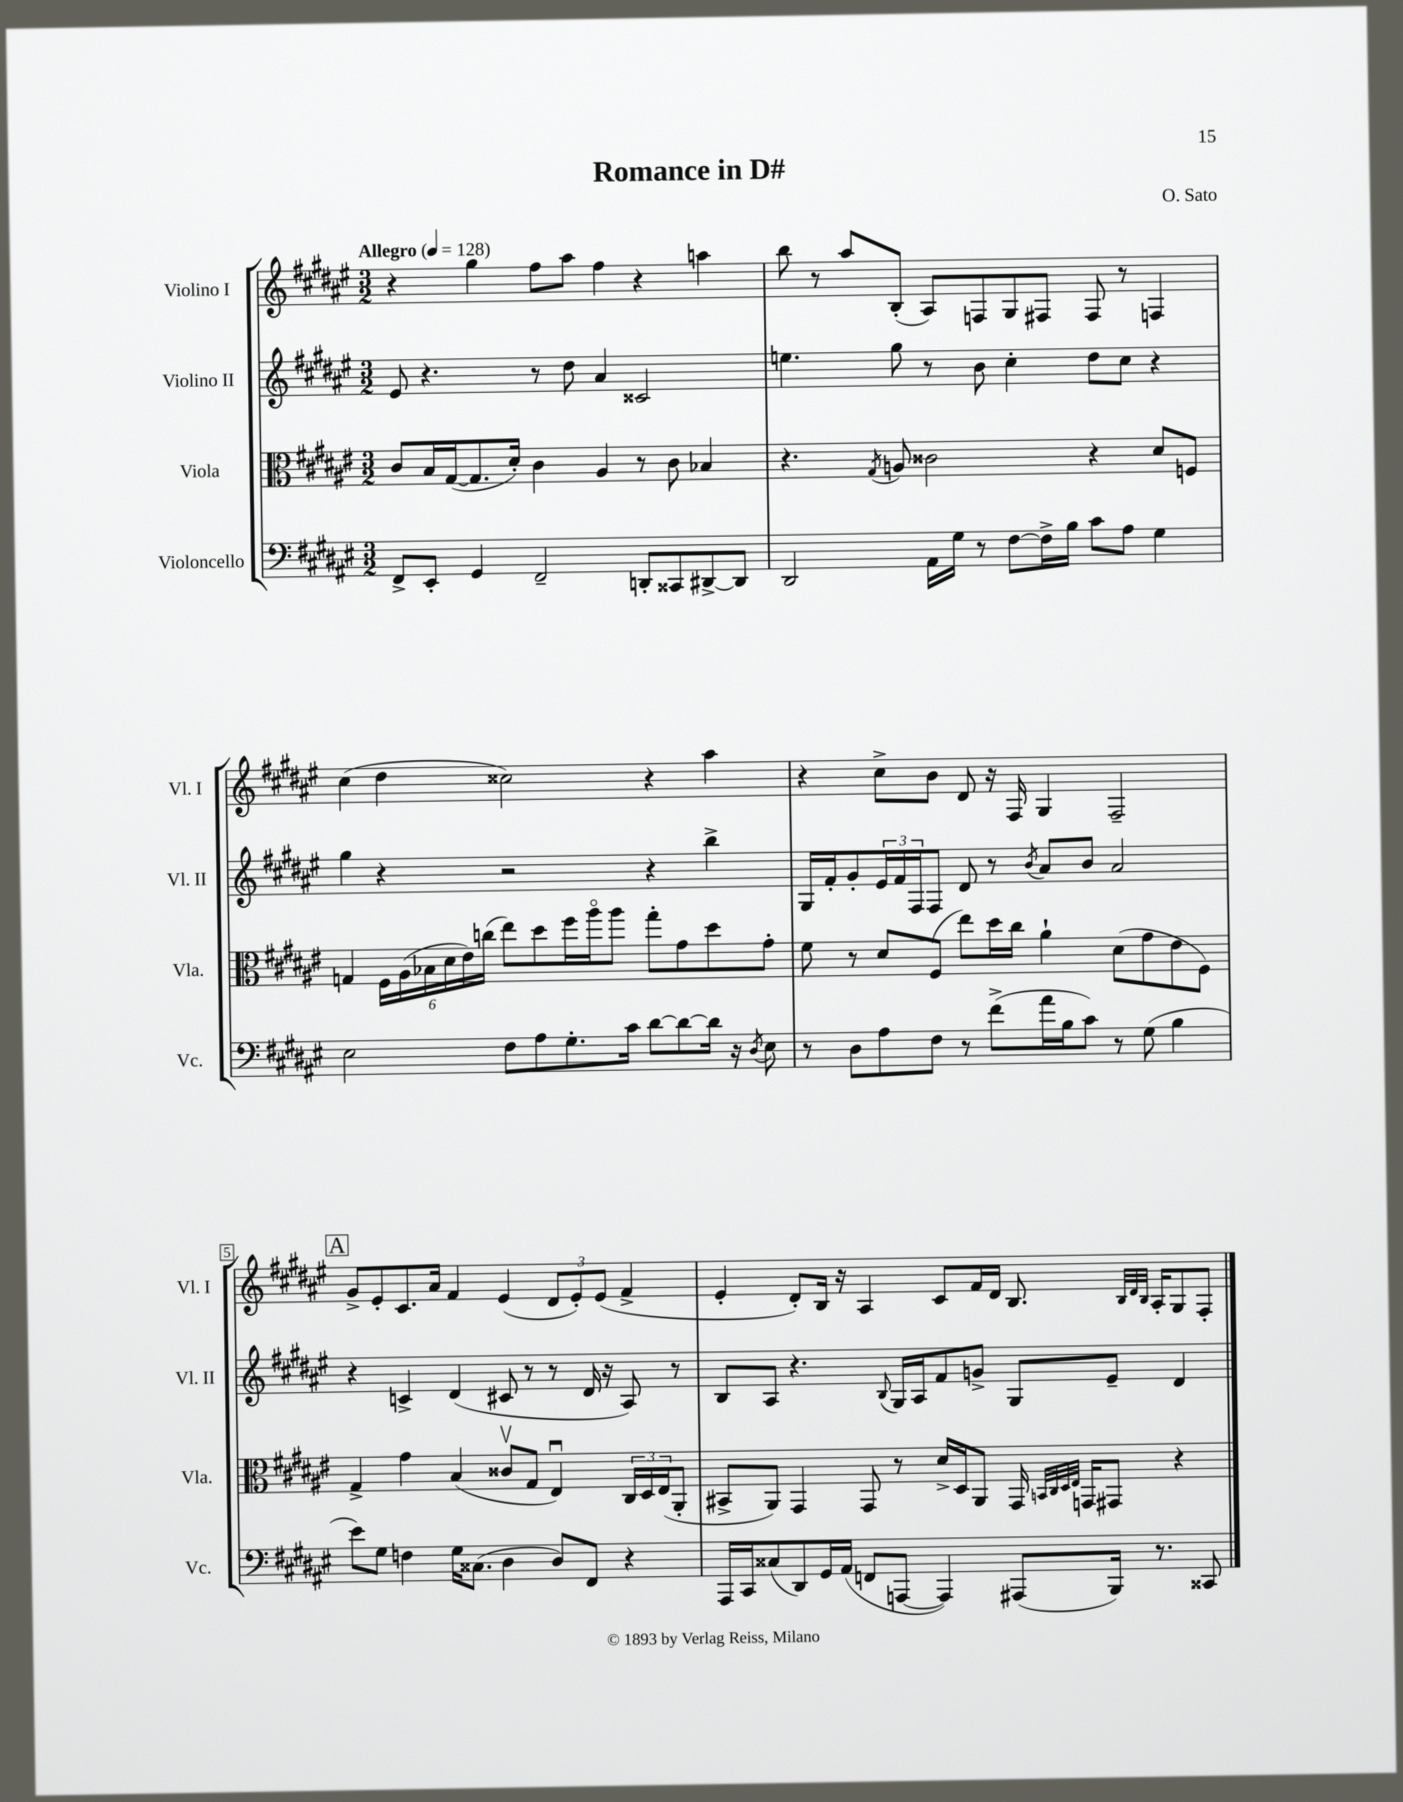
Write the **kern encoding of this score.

**kern	**kern	**kern	**kern
*part4	*part3	*part2	*part1
*staff4	*staff3	*staff2	*staff1
*I"Violoncello	*I"Viola	*I"Violino II	*I"Violino I
*I'Vc.	*I'Vla.	*I'Vl. II	*I'Vl. I
*clefF4	*clefC3	*clefG2	*clefG2
*k[f#c#g#d#a#e#]	*k[f#c#g#d#a#e#]	*k[f#c#g#d#a#e#]	*k[f#c#g#d#a#e#]
*M3/2	*M3/2	*M3/2	*M3/2
*MM128	*MM128	*MM128	*MM128
=1	=1	=1	=1
!	!	!	!LO:TX:a:B:t=Allegro
8FF#^/L	8c#/L	8e#/	4r
8EE#'/J	16B/L	4.r	.
.	([16G#/J	.	.
4GG#/	8.G#/]	.	4gg#\
.	16d#'/Jk)	.	.
2FF#~/	4c#\	8r	8ff#\L
.	.	8dd#\	8aa#\J
.	4A#/	4a#/	4ff#\
8DDn'/L	8r	2c##X/	4r
8CC##X/	8c#\	.	.
[8DD#X^/	4B-X/	.	4aan\
8DD#/J]	.	.	.
=2	=2	=2	=2
2DD#/	4.r	4.een\	8bb\
.	.	.	8r
.	.	.	8aa#/L
.	8qG#/	.	.
.	8An/	8gg#\	(8B'/J
16AA#\LL	2c##X\	8r	8A#/L)
16G#\JJ	.	.	.
8r	.	8b\	8Fn/
[8F#\L	.	4cc#'\	8G#/
16F#^\L]	.	.	8F#X/J
16B\JJ	.	.	.
8c#\L	4r	8dd#\L	8F#/
8A#\J	.	8cc#\J	8r
4G#\	8d#/L	4r	4Fn/
.	8Fn/J	.	.
!!LO:LB:g=z
=3	=3	=3	=3
2E#\	4Gn/	4gg#\	(4cc#\
.	24F#\LL	4r	4dd#\
.	(24A#\	.	.
.	24B-X\	.	.
.	24d#\	.	.
.	24e#\)	.	.
.	(24ccn\JJ	.	.
8F#\L	8ee#\L)	2r	2cc##X\)
8A#\	8dd#\	.	.
8.G#'\	16ff#\L	.	.
.	16aa#\J	.	.
.	8aa#\J	.	.
16c#\Jk	.	.	.
[8d#\L	8gg#'\L	4r	4r
8d#\_	8g#\	.	.
16d#\Jk]	8dd#\	4bb^\	4aa#\
16r	.	.	.
8qD#/	.	.	.
8E#\	8g#'\J	.	.
=4	=4	=4	=4
8r	8f#\	16G#/LL	4r
.	.	16f#'/J	.
8D#\L	8r	8g#'/	.
8A#\	8d#/L	24e#/L	8cc#^\L
.	.	24f#/	.
.	.	24F#/J	.
8F#\J	(8F#/J	8F#/J	8b\J
8r	8ee#\L)	8d#/	8d#/
(8f#^\L	16dd#\L	8r	16r
.	16cc#\JJ	.	16F#/
.	.	8qb/	.
16a#\L	4a#`\	8a#/L	4G#/
16B\J	.	.	.
8c#\J)	.	8b/J	.
8r	(8d#\L	2a#/	2F#~/
(8G#\	8g#\	.	.
4B\	8e#\	.	.
.	8F#\J)	.	.
!!LO:LB:g=z
!!LO:REH:place=s1:t=A
=5	=5	=5	=5
8e#\L)	4G#^/	4r	8g#^/L
8G#\J	.	.	8e#'/
4Fn\	4g#\	4cn^/	8.c#/
.	.	.	16a#/Jk
16G#\KL	(4B/	(4d#/	4f#/
(8.C##X\J	.	.	.
4D#\	8c##Xv/L	8c#X/	(4e#/
.	8G#/J	8r	.
8D#/L)	4E#u/)	8r	12d#/L
.	.	.	12e#'/)
8FF#/J	.	16d#/	.
.	.	.	(12e#/J
.	.	16r	.
4r	24C#/LL	8A#/)	4f#^/
.	24D#/	.	.
.	(24E#/J	.	.
.	8AA#'/J	8r	.
=6	=6	=6	=6
16AAA#/LL	8BB#X^/L	8B/L	4e#'/
16CC#/J	.	.	.
(8C##X/	8AA#/J)	8A#/J	.
8DD#/)	4GG#/	4.r	8d#'/L)
16GG#/L	.	.	16B/Jk
(16AA#/JJ	.	.	16r
8FFn/L	8GG#/	.	4A#/
.	.	8qqB/	.
[8AAAn/J	8r	16G#/LL	.
.	.	16A#/J	.
4AAA/])	16d#^/LL	8f#/	8c#/L
.	16D#/J	.	.
.	8AA#/J	8gn^/J	16f#/L
.	.	.	16d#/JJ
(8AAA#X/L	16GG#/	8G#/L	8.B/
.	32qqBBn/LLL	.	.
.	32qqC#/	.	.
.	32qqD#/	.	.
.	32qqE#/JJJ	.	.
.	16GGn/KL	.	.
16BBB/Jk)	8GG#X/J	8e#~/J	.
.	.	.	32qqB/LLL
.	.	.	32qqd#/
.	.	.	32qqB/JJJ
8.r	.	.	16A#'/KL
.	4r	4d#/	8G#/
8CC##X/	.	.	8F#'/J
==	==	==	==
*-	*-	*-	*-
